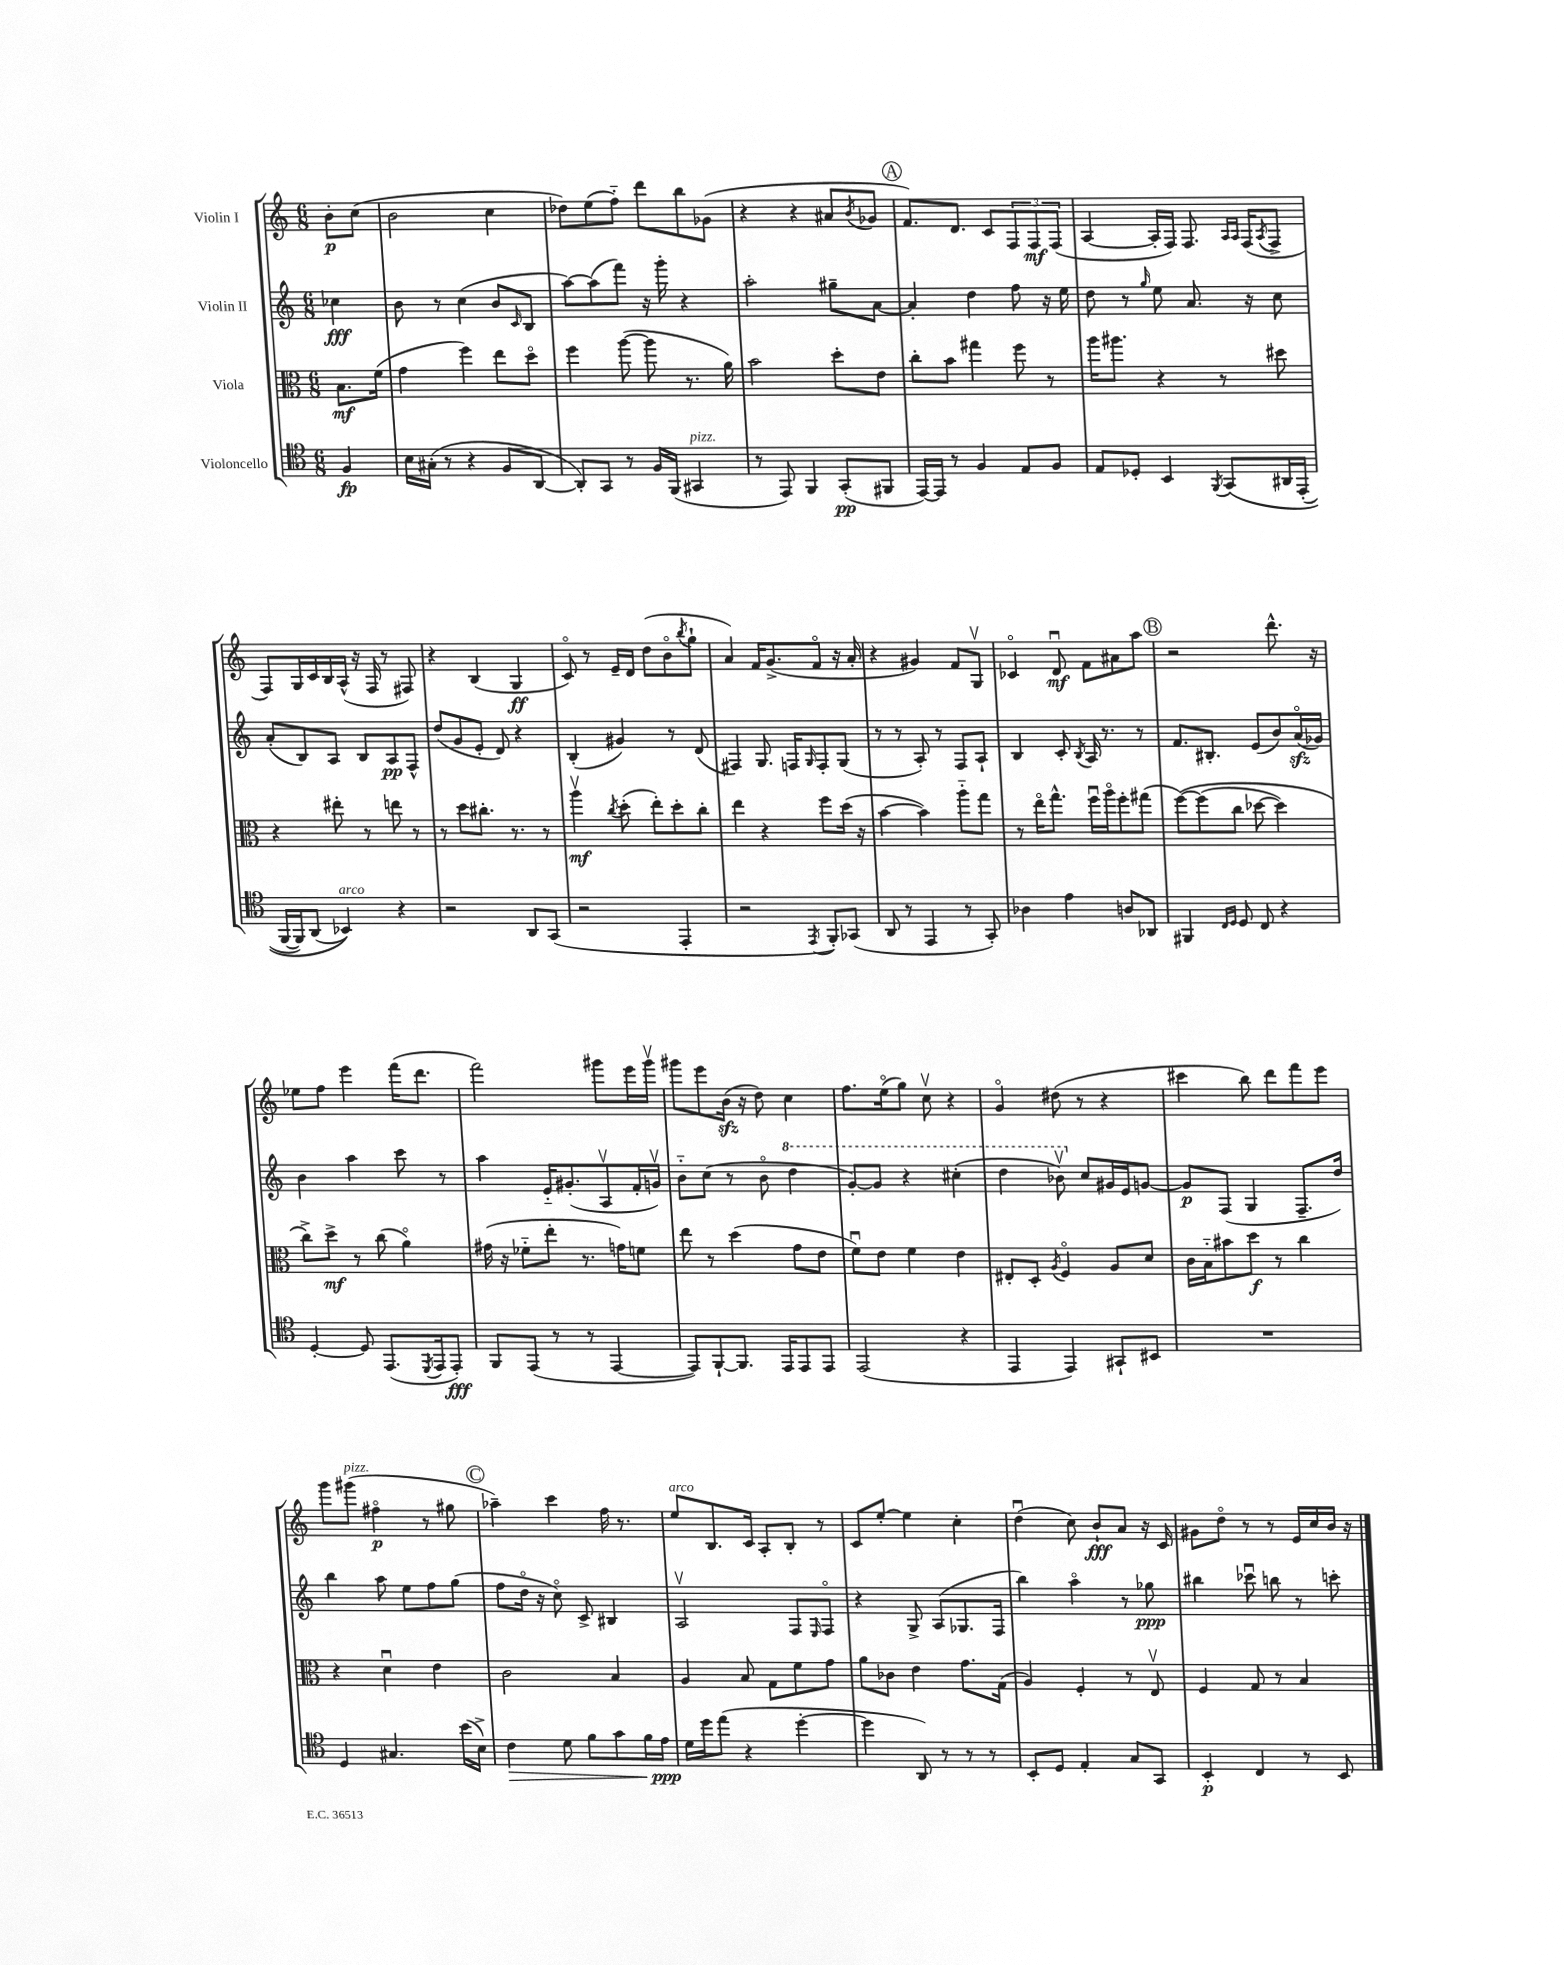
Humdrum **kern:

**kern	**dynam	**kern	**dynam	**kern	**dynam	**kern	**dynam
*part4	*part4	*part3	*part3	*part2	*part2	*part1	*part1
*staff4	*staff4	*staff3	*staff3	*staff2	*staff2	*staff1	*staff1
*I"Violoncello	*	*I"Viola	*	*I"Violin II	*	*I"Violin I	*
*clefC4	*	*clefC3	*	*clefG2	*	*clefG2	*
*k[]	*	*k[]	*	*k[]	*	*k[]	*
*M6/8	*	*M6/8	*	*M6/8	*	*M6/8	*
=	=	=	=	=	=	=	=
4F/	fp	8.B\L	mf	4cc-X\	fff	8b'\L	p
.	.	.	.	.	.	(8cc\J	.
.	.	(16f\Jk	.	.	.	.	.
=1	=1	=1	=1	=1	=1	=1	=1
16B\LL	.	4g\	.	8b\	.	2b\	.
(16G#X'\JJ	.	.	.	.	.	.	.
8r	.	.	.	8r	.	.	.
4r	.	4ff\)	.	(4cc\	.	.	.
8F/L	.	8ee\L	.	8b/L	.	4cc\	.
.	.	.	.	16qqc/	.	.	.
[8AA/J	.	8dd\J	.	8B/J	.	.	.
=2	=2	=2	=2	=2	=2	=2	=2
8AA'/L])	.	4ff\	.	[8aa\L)	.	8dd-X\L)	.
8GG/J	.	.	.	(8aa\]	.	(8ee\	.
8r	.	([8aa\	.	8fff\J)	.	8ff\J)	.
16F/LL	.	8aa\]	.	16r	.	8ddd\L	.
(16FF/JJ	.	.	.	16ggg'\	.	.	.
!LO:TX:a:i:t=pizz.	!	!	!	!	!	!	!
4GG#X/	.	8.r	.	4r	.	8bb\	.
.	.	.	.	.	.	(8g-X\J	.
.	.	16a\)	.	.	.	.	.
=3	=3	=3	=3	=3	=3	=3	=3
8r	.	2b\	.	2aa'\	.	4r	.
8EE/)	.	.	.	.	.	.	.
4FF/	.	.	.	.	.	4r	.
(8GG'/L	pp	8dd'\L	.	8gg#X~\L	.	8a#X/L	.
.	.	.	.	.	.	8qb/	.
8FF#X/J	.	8e\J	.	[8a\J	.	8g-X/J	.
!!LO:REH:place=s1:t=A
=4	=4	=4	=4	=4	=4	=4	=4
[16EE/LL)	.	8cc'\L	.	4a'/]	.	8.f/L)	.
16EE/JJ]	.	.	.	.	.	.	.
8r	.	8b\J	.	.	.	.	.
.	.	.	.	.	.	8.d/J	.
4F/	.	4gg#X\	.	4dd\	.	.	.
.	.	.	.	.	.	8c/L	.
8E/L	.	8ff\	.	8ff\	.	12F/	.
.	.	.	.	.	.	12F/	mf
8F/J	.	8r	.	16r	.	.	.
.	.	.	.	.	.	(12F/J	.
.	.	.	.	16ee\	.	.	.
=5	=5	=5	=5	=5	=5	=5	=5
8E/L	.	16aa\KL	.	8dd\	.	[4A/	.
.	.	8.aa#X\J	.	.	.	.	.
8D-X'/J	.	.	.	8r	.	.	.
.	.	.	.	16qqgg/	.	.	.
4BB/	.	4r	.	8ee\	.	16A'/LL]	.
.	.	.	.	.	.	16F/JJ)	.
.	.	.	.	8.a/	.	8.F/	.
8qFF/	.	.	.	.	.	.	.
(8GG/L	.	8r	.	.	.	.	.
.	.	.	.	.	.	16qqA/LL	.
.	.	.	.	.	.	16qqA/JJ	.
.	.	.	.	16r	.	(16F/KL	.
.	.	.	.	.	.	8qA/	.
16AA#X/L	.	8dd#X\	.	8cc\	.	8F^/J	.
(16EE'/JJ	.	.	.	.	.	.	.
!!LO:LB:g=z
=6	=6	=6	=6	=6	=6	=6	=6
[16FF/LL	.	4r	.	(8a'/L	.	8F/L)	.
16FF/J])	.	.	.	.	.	.	.
(8AA/J	.	.	.	8B/)	.	16G/L	.
.	.	.	.	.	.	16c/	.
!LO:TX:a:i:t=arco	!	!	!	!	!	!	!
4BB-X/))	.	8ee#X'\	.	8A/J	.	16B/	.
.	.	.	.	.	.	(16A^^/JJ	.
.	.	8r	.	8B/L	.	16r	.
.	.	.	.	.	.	16F/	.
4r	.	8een\	.	8A/	pp	8r	.
.	.	8r	.	8F^^/J	.	8F#X/)	.
=7	=7	=7	=7	=7	=7	=7	=7
2r	.	8r	.	(8dd/L	.	4r	.
.	.	8dd\L	.	8g/	.	.	.
.	.	8.cc#X'\J	.	8e'/J	.	(4B/	.
.	.	.	.	8d/)	.	.	.
.	.	8.r	.	.	.	.	.
8AA/L	.	.	.	4r	.	4G/	ff
(8GG/J	.	8r	.	.	.	.	.
=8	=8	=8	=8	=8	=8	=8	=8
2r	.	4aav\	mf	(4B'/	.	8c/)	.
.	.	.	.	.	.	8r	.
.	.	8qcc/	.	.	.	.	.
.	.	(8dd'\	.	4g#X/)	.	16e~/LL	.
.	.	.	.	.	.	16d/JJ	.
.	.	8ee'\L)	.	.	.	(8dd\L	.
4EE'/	.	8dd'\	.	8r	.	8b\	.
.	.	.	.	.	.	8qbb/	.
.	.	8cc'\J	.	(8d/	.	8gg`\J	.
=9	=9	=9	=9	=9	=9	=9	=9
2r	.	4ee\	.	4F#X/)	.	4a/)	.
.	.	4r	.	8.G/	.	16f/KL	.
.	.	.	.	.	.	(8.g^/	.
.	.	.	.	16Fn/KL	.	.	.
8qEE/	.	.	.	16qqG/	.	.	.
8FF'/L)	.	8ff\L	.	8F'/	.	8f/J	.
(8GG-X/J	.	(16dd\Jk	.	(8G/J	.	16r	.
.	.	16r	.	.	.	16a'/	.
=10	=10	=10	=10	=10	=10	=10	=10
8AA/	.	[4b\	.	8r	.	4r	.
8r	.	.	.	8r	.	.	.
4EE/	.	4b\])	.	8A'/)	.	4g#X/)	.
.	.	.	.	8r	.	.	.
8r	.	8aa\L	.	8F/L	.	8f/L	.
8GG'/)	.	8gg\J	.	8A`/J	.	8Gv/J	.
=11	=11	=11	=11	=11	=11	=11	=11
4A-X\	.	8r	.	4B/	.	4c-X/	.
.	.	16ee\KL	.	.	.	.	.
.	.	8.gg^^\J	.	.	.	.	.
4e\	.	.	.	8c'/	.	8du/	mf
.	.	.	.	8qB/	.	.	.
.	.	16ffu\LL	.	16A/	.	8f\L	.
.	.	16aa\J	.	8.r	.	.	.
8An/L	.	8ff'\	.	.	.	8a#X\	.
8AA-X/J	.	(8gg#X\J	.	8r	.	8aa\J	.
!!LO:REH:place=s1:t=B
=12	=12	=12	=12	=12	=12	=12	=12
4FF#X/	.	([8ff\L)	.	8.f/L	.	2r	.
.	.	(8ff\]	.	.	.	.	.
.	.	.	.	8.B#X'/J	.	.	.
16qqC/LL	.	.	.	.	.	.	.
16qqD/JJ	.	.	.	.	.	.	.
8D/	.	8cc\J	.	.	.	.	.
8C/	.	[8dd-X\	.	(8e/L	.	.	.
4r	.	4dd-\])	.	8b/)	.	8.ddd^^\	.
.	.	.	.	(16azz/L	.	.	.
.	.	.	.	16g-X/JJ)	.	16r	.
!!LO:LB:g=z
=13	=13	=13	=13	=13	=13	=13	=13
[4D'/	.	8cc^\L)	.	4b\	.	8ee-X\L	.
.	.	8dd^\J	mf	.	.	8ff\J	.
8D/]	.	8r	.	4aa\	.	4eee\	.
(8.EE/L	.	(8cc\	.	.	.	.	.
.	.	4a\)	.	8ccc\	.	(16fff\KL	.
8qDD/	.	.	.	.	.	.	.
16EE/k	.	.	.	.	.	8.ddd\J	.
8EE'/J)	fff	.	.	8r	.	.	.
=14	=14	=14	=14	=14	=14	=14	=14
8FF/L	.	(16g#X\	.	4aa\	.	2fff\)	.
.	.	16r	.	.	.	.	.
(8EE/J	.	8f-X\L	.	.	.	.	.
8r	.	8ee'\J	.	16e/KL	.	.	.
.	.	.	.	(8.g#X'/	.	.	.
8r	.	8.r	.	.	.	.	.
[4EE/	.	.	.	8Av/	.	8ggg#X\L	.
.	.	16gn\KL)	.	.	.	.	.
.	.	8fn\J	.	16f'/L	.	16eee\L	.
.	.	.	.	16gnv/JJ)	.	16ggg#v\JJ	.
=15	=15	=15	=15	=15	=15	=15	=15
8EE/L])	.	8ee\	.	8b\L	.	8ggg#X\L	.
[8FF`/	.	8r	.	(8cc\J	.	8eee\	.
8.FF/J]	.	(4dd\	.	8r	.	(16bzz\Jk	.
.	.	.	.	.	.	16r	.
.	.	.	.	8b\	.	8dd\)	.
16EE/KL	.	.	.	.	.	.	.
*	*	*	*	*8va	*	*	*
8EE/	.	8g\L	.	4ddd\	.	4cc\	.
8EE/J	.	8e\J	.	.	.	.	.
=16	=16	=16	=16	=16	=16	=16	=16
(2EE/	.	8fu\L)	.	[8gg'/L)	.	8.ff\L	.
.	.	8e\J	.	8gg/J]	.	.	.
.	.	.	.	.	.	(16ee\k	.
.	.	4f\	.	4r	.	8gg\J)	.
.	.	.	.	.	.	8ccv\	.
4r	.	4e\	.	(4ccc#X'\	.	4r	.
=17	=17	=17	=17	=17	=17	=17	=17
4EE/	.	8E#X'/L	.	4ddd\	.	4g/	.
.	.	8D'/J	.	.	.	.	.
.	.	8qA/	.	.	.	.	.
4EE/)	.	4F/	.	8bb-Xv\)	.	(8dd#X\	.
*	*	*	*	*X8va	*	*	*
.	.	.	.	8cc/L	.	8r	.
8GG#X`/L	.	8A/L	.	16g#X/L	.	4r	.
.	.	.	.	16e/J	.	.	.
8BB#X/J	.	8d/J	.	[8gn/J	.	.	.
=18	=18	=18	=18	=18	=18	=18	=18
2.r	.	16c\LL	.	8g/L]	p	4ccc#X\	.
.	.	16B\J	.	.	.	.	.
.	.	8b#X\	.	(8F/J	.	.	.
.	.	8dd\J	f	4G/	.	8bb\)	.
.	.	8r	.	.	.	8ddd\L	.
.	.	4cc\	.	8.F~/L	.	8fff\	.
.	.	.	.	.	.	8eee\J	.
.	.	.	.	16dd/Jk)	.	.	.
!!LO:LB:g=z
=19	=19	=19	=19	=19	=19	=19	=19
4D/	.	4r	.	4bb\	.	8ggg\L	.
!	!	!	!	!	!	!LO:TX:a:i:t=pizz.	!
.	.	.	.	.	.	(8ggg#X\J	.
4.G#X/	.	4du\	.	8aa\	.	4ff#X\	p
.	.	.	.	8ee\L	.	.	.
.	.	4e\	.	8ff\	.	8r	.
(16b\LL	.	.	.	(8gg\J	.	8gg#X\	.
16B^\JJ)	.	.	.	.	.	.	.
!!LO:REH:place=s1:t=C
=20	=20	=20	=20	=20	=20	=20	=20
!	!LO:HP:b	!	!	!	!	!	!
4c\	>	2c\	.	8ff\L	.	4aa-X~\)	.
.	.	.	.	16dd\Jk	.	.	.
.	.	.	.	16r	.	.	.
8d\	.	.	.	8cc\)	.	4ccc\	.
8f\L	.	.	.	8c^/	.	.	.
8g\	.	4B/	.	4B#X/	.	16ff\	.
.	.	.	.	.	.	8.r	.
16f\L	.	.	.	.	.	.	.
16e\JJ	ppp	.	.	.	.	.	.
.	]	.	.	.	.	.	.
=21	=21	=21	=21	=21	=21	=21	=21
!	!	!	!	!	!	!LO:TX:a:i:t=arco	!
16d\LL	.	4A/	.	2Av/	.	8ee/L	.
16dd\J	.	.	.	.	.	.	.
(8ee\J	.	.	.	.	.	8.B/	.
4r	.	8B/	.	.	.	.	.
.	.	.	.	.	.	16c/Jk	.
.	.	8G\L	.	.	.	8A'/L	.
[4dd'\	.	8f\	.	8F/L	.	8B'/J	.
.	.	.	.	16qqE/	.	.	.
.	.	8g\J	.	8F/J	.	8r	.
=22	=22	=22	=22	=22	=22	=22	=22
4dd\]	.	8a\L	.	4r	.	8c/L	.
.	.	8c-X\J	.	.	.	[8ee'/J	.
8AA/)	.	4e\	.	8G^/	.	4ee\]	.
8r	.	.	.	(8A/L	.	.	.
8r	.	8.g\L	.	8.G-X/	.	4cc'\	.
8r	.	.	.	.	.	.	.
.	.	(16G\Jk	.	16F/Jk	.	.	.
=23	=23	=23	=23	=23	=23	=23	=23
8BB'/L	.	4A/)	.	4bb\)	.	(4ddu\	.
8D/J	.	.	.	.	.	.	.
4E'/	.	4F'/	.	4aa\	.	8cc\)	.
.	.	.	.	.	.	8b`/L	fff
8G/L	.	8r	.	8r	.	8a/J	.
8GG/J	.	8Ev/	.	8gg-X\	ppp	16r	.
.	.	.	.	.	.	16c/	.
=24	=24	=24	=24	=24	=24	=24	=24
4BB'/	p	4F/	.	4bb#X\	.	8g#X\L	.
.	.	.	.	.	.	8dd\J	.
4C/	.	8G/	.	8ccc-Xu\	.	8r	.
.	.	8r	.	8bbn\	.	8r	.
8r	.	4B/	.	8r	.	16e/LL	.
.	.	.	.	.	.	16cc/	.
8BB/	.	.	.	8cccn'\	.	16b/JJ	.
.	.	.	.	.	.	16r	.
==	==	==	==	==	==	==	==
*-	*-	*-	*-	*-	*-	*-	*-
